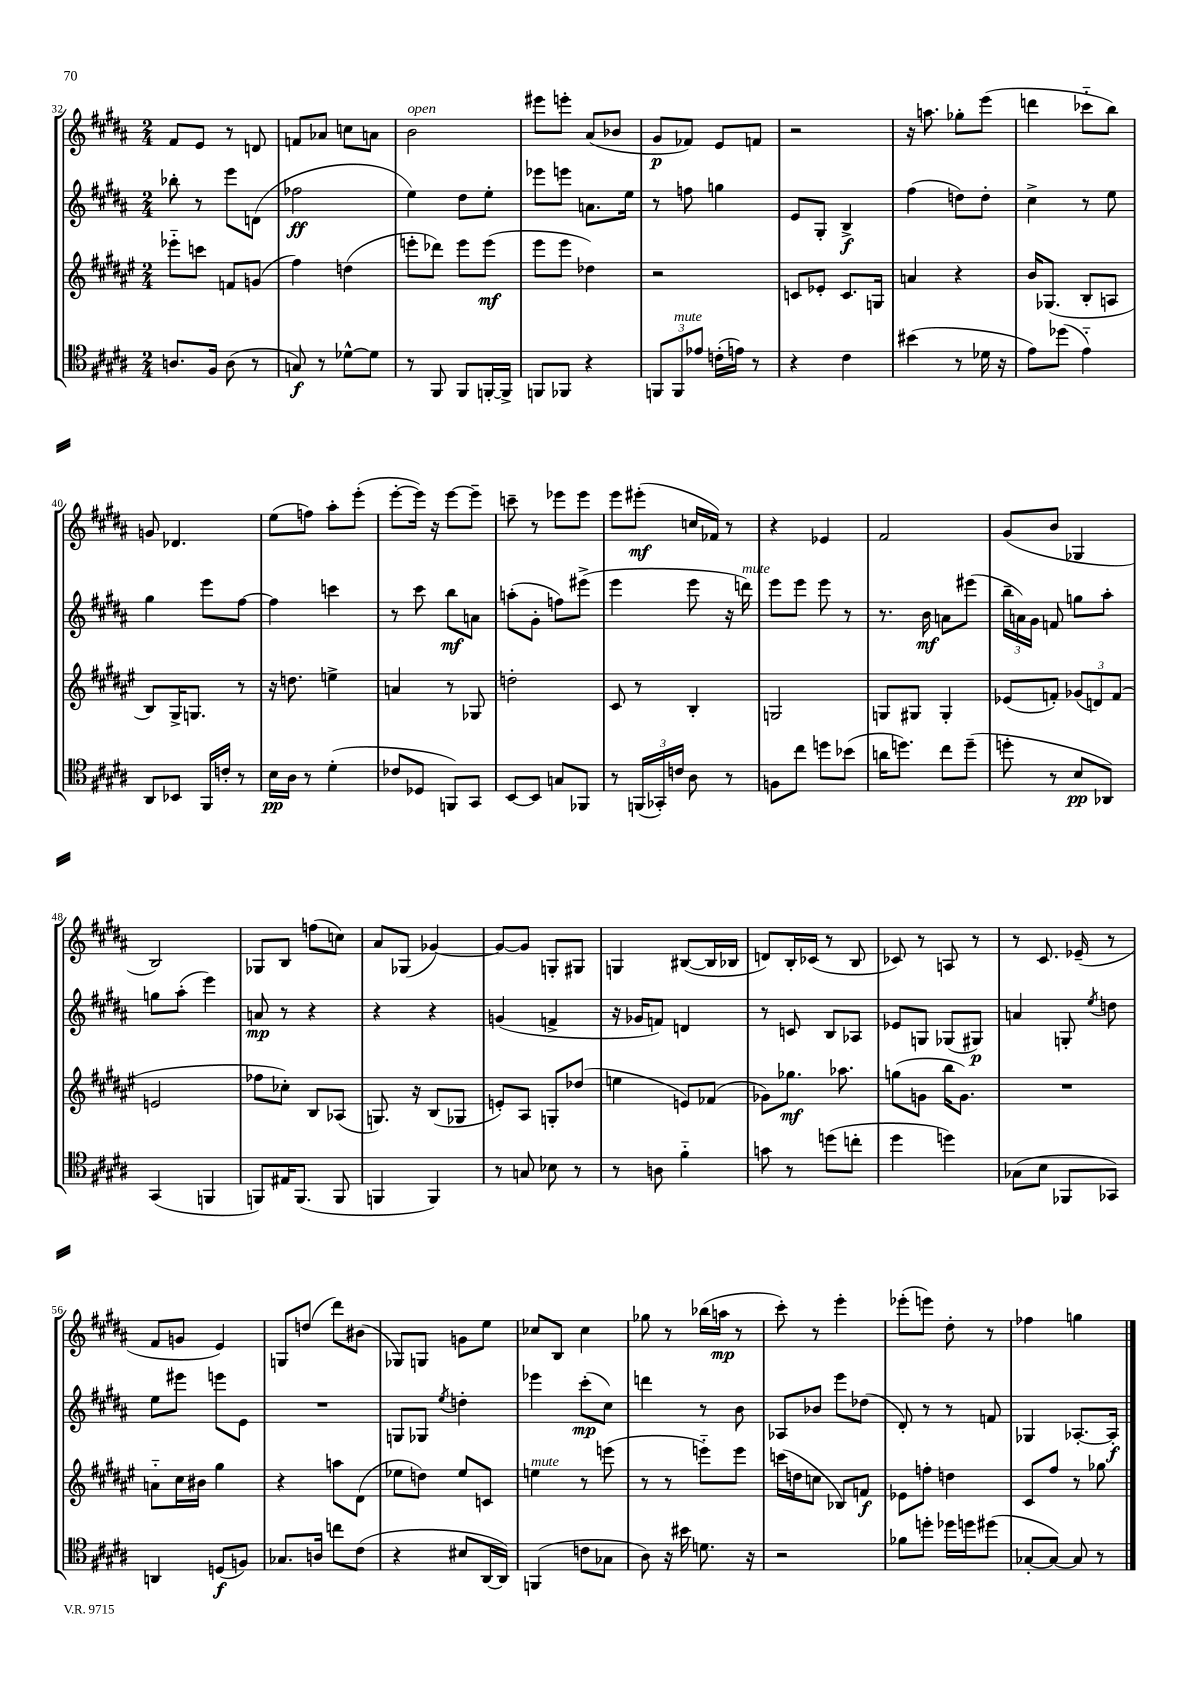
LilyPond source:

<<
\new StaffGroup <<
\new Staff = "s0" {
    \clef treble \key b \major \numericTimeSignature \time 2/4
    \autoBeamOff fis'8[ e'8] r8 d'8 |
    f'8[ aes'8] c''8[ a'8] |
    b'2^\markup { \italic "open" } |
    eis'''8[ e'''8]-. ais'8[( bes'8] |
    gis'8[\p fes'8]) e'8[ f'8] |
    r2 |
    r16 a''8. ges''8[-. e'''8]( |
    d'''4 ces'''8[-_ b''8]) |
    g'8 des'4. |
    e''8[( f''8]) ais''8[-. e'''8]-.( |
    e'''8[~-. e'''16]) r16 e'''8[~ e'''8]-- |
    c'''8-- r8 ees'''8[ ees'''8] |
    e'''8[ eis'''8]-.\mf( c''16[ fes'16]) r8 |
    r4 ees'4 |
    fis'2 |
    gis'8[( b'8] ges4 |
    b2) |
    ges8[ b8] f''8[( c''8]) |
    ais'8[ ges8]( ges'4~) |
    ges'8[~ ges'8] g8[-. gis8] |
    g4 bis8[~( bis16 bes16] |
    d'8[) b16-. ces'16]( r8 b8 |
    ces'8) r8 a8 r8 |
    r8 cis'8. ees'16--( r8 |
    fis'8[ g'8] e'4) |
    g8[ d''8]( dis'''8[) bis'8]( |
    ges8[) g8] g'8[ e''8] |
    ces''8[ b8] ces''4 |
    ges''8 r8 bes''16[( a''16]\mp r8 |
    cis'''8-.) r8 e'''4-. |
    ees'''8[-.( e'''8]) dis''8-. r8 |
    fes''4 g''4 \bar "|." |
}
\new Staff = "s1" {
    \clef treble \key b \major \numericTimeSignature \time 2/4
    \autoBeamOff bes''8-. r8 e'''8[ d'8]( |
    fes''2\ff |
    e''4) dis''8[ e''8]-. |
    ees'''8[ e'''8] a'8.[ e''16] |
    r8 f''8 g''4 |
    e'8[ gis8]-. b4->\f |
    fis''4( d''8[) d''8]-. |
    cis''4-> r8 e''8 |
    gis''4 e'''8[ fis''8]~ |
    fis''4 c'''4 |
    r8 cis'''8 b''8[\mf a'8] |
    a''8[-.( gis'8]-. f''8[) eis'''8]->( |
    e'''4 e'''8 r16 d'''16^\markup { \italic "mute" }) |
    e'''8[ e'''8] e'''8 r8 |
    r8. b'16\mf a'8[ eis'''8]( |
    \tuplet 3/2 { b''16[-- a'16) gis'16] } f'8 g''8[ ais''8]-. |
    g''8[ ais''8]-.( e'''4) |
    a'8\mp r8 r4 |
    r4 r4 |
    g'4( f'4-> |
    r16 ges'16[ f'8]) d'4 |
    r8 c'8 b8[ aes8] |
    ees'8[ g8] ges8[( gis8]\p) |
    a'4 g8-. \acciaccatura { e''8 } d''8 |
    e''8[ eis'''8] e'''8[ e'8] |
    R2 |
    g8[ ges8] \acciaccatura { e''8 } d''4-. |
    ees'''4 cis'''8[-.\mp( cis''8]) |
    d'''4 r8 b'8 |
    aes8[ bes'8] e'''8[ des''8]( |
    dis'8-.) r8 r8 f'8 |
    ges4 aes8.[~-. aes16]-.\f \bar "|." |
}
\new Staff = "s2" {
    \clef treble \key fis \major \numericTimeSignature \time 2/4
    \autoBeamOff ees'''8[-_ c'''8] f'8[ g'8]( |
    fis''4) d''4( |
    e'''8[-. des'''8]) e'''8[ e'''8]\mf( |
    eis'''8[ eis'''8] des''4) |
    r2 |
    c'8[ ees'8]-. c'8.[ g16] |
    a'4 r4 |
    b'16[ ges8.]( b8[-. a8] |
    b8[) gis16-> g8.] r8 |
    r16 d''8. e''4-> |
    a'4 r8 ges8 |
    d''2-. |
    cis'8 r8 b4-. |
    g2 |
    g8[ gis8] gis4-. |
    ees'8[( f'8]-.) \tuplet 3/2 { ges'8[( d'8) f'8]( } |
    e'2 |
    fes''8[ ces''8]-.) b8[ aes8]( |
    g8.) r16 b8[( ges8] |
    e'8[-.) ais8] g8[-. des''8]( |
    e''4 e'8[) fes'8]( |
    ges'8[) ges''8.]\mf aes''8. |
    g''8[( g'8] b''16[ g'8.]) |
    R2 |
    a'8[-_ cis''16 bis'16] gis''4 |
    r4 a''8[ dis'8]( |
    ees''8[ d''8]) ees''8[ c'8] |
    e''4^\markup { \italic "mute" } r8 e'''8( |
    r8 r8 e'''8[-_) e'''8] |
    c'''16[( d''16 c''8] bes8[) f'8]\f |
    ees'8[ f''8]-. d''4 |
    cis'8[ fis''8] r8 ges''8 \bar "|." |
}
\new Staff = "s3" {
    \clef tenor \key b \major \numericTimeSignature \time 2/4
    \autoBeamOff a8.[ fis16] a8( r8 |
    g8\f) r8 des'8[~-^ des'8] |
    r8 fis,8 fis,8[ f,16~-. f,16]-> |
    f,8[ fes,8] r4 |
    \tuplet 3/2 { f,8[ f,8^\markup { \italic "mute" } ees'8] } c'16[-.( e'16]) r8 |
    r4 cis'4 |
    bis'4( r8 des'16 r16 |
    e'8[) des''8]( e'4-_) |
    ais,8[ bes,8] fis,16[ c'16]-. r8 |
    b16[\pp ais16] r8 dis'4-.( |
    ces'8[ des8] f,8[) gis,8] |
    b,8[~ b,8] g8[ fes,8] |
    r8 \tuplet 3/2 { f,16[( ges,16-.) c'16] } ais8 r8 |
    f8[ cis''8] d''8[ bes'8]( |
    a'16[ d''8.]) cis''8[ d''8]--( |
    d''8-. r8 b8[\pp aes,8]) |
    gis,4( f,4 |
    f,8[) eis16 f,8.]( f,8 |
    f,4 f,4) |
    r8 g8 bes8 r8 |
    r8 a8 fis'4-_ |
    g'8 r8 d''8[( c''8]-. |
    dis''4 d''4) |
    ges8[( b8] fes,8[ ges,8]) |
    a,4 d8[\f( f8]) |
    ges8.[ a16] c''8[ cis'8]( |
    r4 bis8[ ais,16~ ais,16]) |
    f,4( c'8[ ges8] |
    ais8) r16 bis'16 d'8. r16 |
    r2 |
    fes'8[ d''8]-. des''16[ d''16 dis''8]( |
    ges8[~-. ges8]~) ges8 r8 \bar "|." |
}
>>
>>
\layout { \context { \Score currentBarNumber = #32 } }
